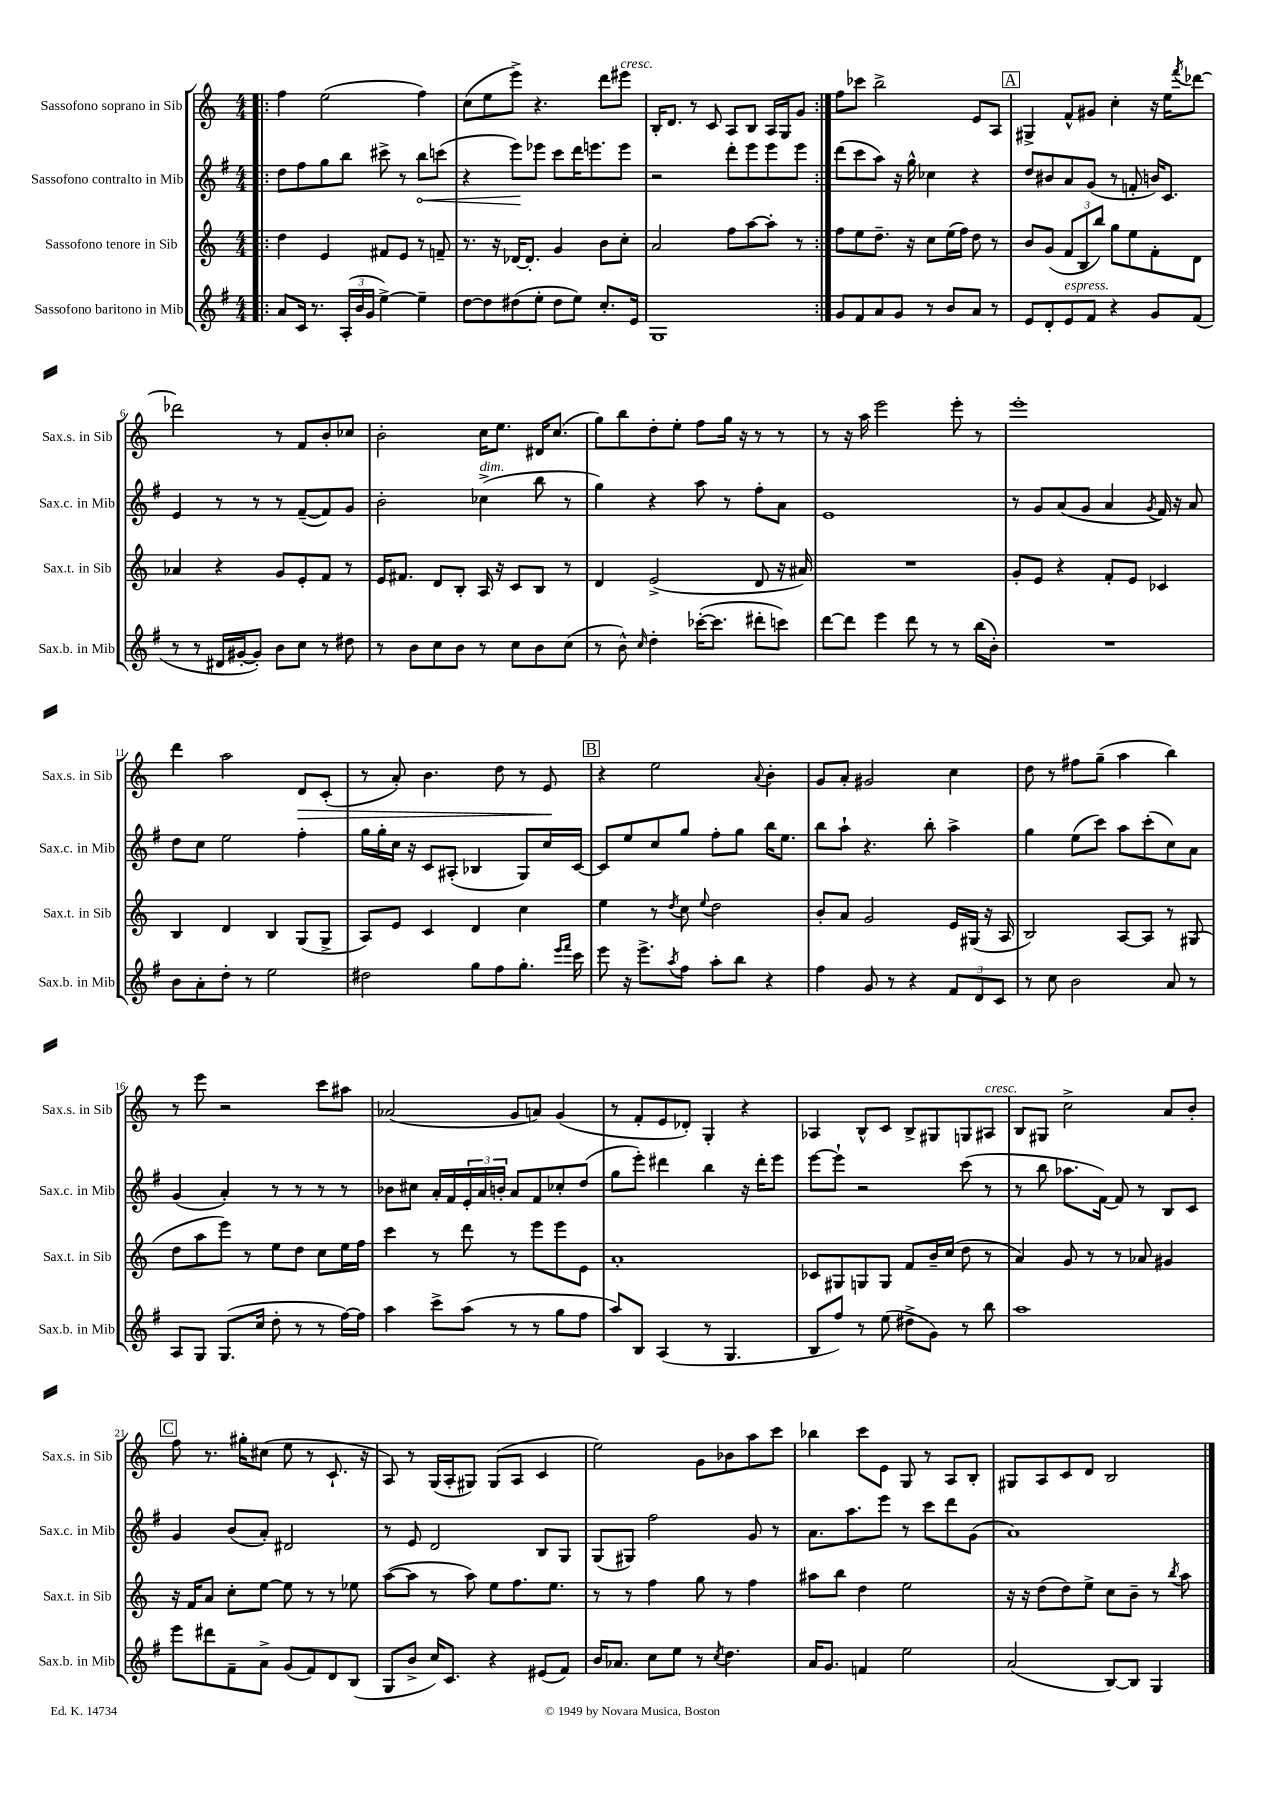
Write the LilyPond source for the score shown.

<<
\new StaffGroup <<
\new Staff = "s0" \with { instrumentName = "Sassofono soprano in Sib" shortInstrumentName = "Sax.s. in Sib" } {
    \clef treble \key c \major \numericTimeSignature \time 4/4
    \repeat volta 2 { \bar ".|:" f''4 e''2( f''4) |
    c''8( e''8 e'''8->) r4. d'''8 eis'''8^\markup { \italic "cresc." } |
    b16-. d'8. r8 c'8 a8 b8 a16 g16 g'8 | }
    f''8 ces'''8 b''2-> e'8 a8 |
    \mark \markup { \box "A" } gis4-> f'8-^ gis'8 c''4-. r16 e''16 \acciaccatura { f'''8 } des'''8~ |
    des'''2 r8 f'8 b'8-. ces''8 |
    b'2-. c''16 e''8. dis'16 c''8.( |
    g''8) b''8 d''8-. e''8-. f''8 g''16 r16 r8 r8 |
    r8 r16 a''16 e'''2 e'''8-. r8 |
    e'''1-. |
    d'''4 a''2 d'8\> c'8-.( |
    r8 a'8-.) b'4. d''8 r8 e'8\! |
    \mark \markup { \box "B" } r4 e''2 \appoggiatura { a'8 } b'4-. |
    g'8 a'8-. gis'2 c''4 |
    d''8 r8 fis''8 g''8--( a''4 b''4) |
    r8 e'''8 r2 c'''8 ais''8 |
    aes'2( g'8 a'8) g'4( |
    r8 f'8-. e'8 des'8-.) g4-. r4 |
    aes4 b8-^ c'8 b8-> gis8 g8 ais8^\markup { \italic "cresc." } |
    b8 gis8 c''2-> a'8 b'8-. |
    \mark \markup { \box "C" } f''8 r8. gis''16-. cis''8( e''8 r8 c'8.-! r16 |
    a8) r8 g16( a16-. gis8) gis8( a8 c'4 |
    e''2) g'8 bes'8 a''8 c'''8 |
    bes''4 c'''8 e'8 g8 r8 a8 b8-. |
    gis8 a8 c'8 d'8 b2 \bar "|." |
}
\new Staff = "s1" \with { instrumentName = "Sassofono contralto in Mib" shortInstrumentName = "Sax.c. in Mib" } {
    \clef treble \key g \major \numericTimeSignature \time 4/4
    \repeat volta 2 { \bar ".|:" d''8 fis''8 g''8 b''8 cis'''8-> r8 \once \override Hairpin.circled-tip = ##t b''8\< c'''8( |
    r4 e'''8\!) ees'''8 c'''8 d'''16 e'''8. e'''8 |
    r2 d'''8-. e'''8 e'''8 e'''8 | }
    d'''8( c'''8 a''8) r16 g''16-^ ces''4 r4 |
    \mark \markup { \box "A" } d''8 bis'8 a'8 g'8( r8 f'8-. b'16) c'8. |
    e'4 r8 r8 r8 fis'8~--( fis'8) g'8 |
    b'2-. ces''4->^\markup { \italic "dim." }( b''8 r8 |
    g''4) r4 a''8 r8 fis''8-. a'8 |
    e'1 |
    r8 g'8 a'8( g'8 a'4 \acciaccatura { g'8 } fis'16) r16 a'8 |
    d''8 c''8 e''2 fis''4-. |
    g''16 g''16-. c''16 r16 c'8 ais8-.( bes4 g8) c''16 c'16~ |
    \mark \markup { \box "B" } c'8 e''8 c''8 g''8 fis''8-. g''8 b''16 e''8. |
    b''8 a''8-! r4. b''8-. a''4-> |
    g''4 e''8( c'''8) a''8 c'''8-.( c''8) a'8 |
    g'4( a'4-.) r8 r8 r8 r8 |
    bes'8 cis''8 a'16-. fis'16 \tuplet 3/2 { e'16-. a'16 b'16-. } a'8 fis'8 ces''8-. d''8( |
    g''8 e'''8-.) dis'''4 b''4 r16 dis'''16-. e'''8 |
    e'''8~ e'''8-! r2 c'''8( r8 |
    r8 b''8 aes''8. fis'16~) fis'8 r8 b8 c'8 |
    \mark \markup { \box "C" } g'4 b'8( a'8-.) dis'2 |
    r8 e'8 d'2 b8 g8 |
    g8( gis8) fis''2 g'8 r8 |
    a'8. a''8. e'''8 r8 c'''8 d'''8 g'8( |
    a'1) \bar "|." |
}
\new Staff = "s2" \with { instrumentName = "Sassofono tenore in Sib" shortInstrumentName = "Sax.t. in Sib" } {
    \clef treble \key c \major \numericTimeSignature \time 4/4
    \repeat volta 2 { \bar ".|:" d''4 e'4 fis'8 e'8 r8 f'8-- |
    r8. r16 des'16~ des'8.-. g'4 b'8 c''8-. |
    a'2 f''8 a''8~ a''8-. r8 | }
    f''8 e''8 d''8.-- r16 c''8 e''16( f''16) d''8 r8 |
    \mark \markup { \box "A" } b'8 g'8( \tuplet 3/2 { f'8 b8 b''8) } g''8 e''8 f'8-. d'8 |
    aes'4 r4 g'8 e'8-. f'8 r8 |
    e'16 fis'8. d'8 b8-. a16 r16 c'8 b8 r8 |
    d'4 e'2->( d'8 r16 ais'16) |
    R1 |
    g'8-. e'8 r4 f'8-. e'8 ces'4 |
    b4 d'4 b4 g8( g8-> |
    a8) e'8 c'4 d'4 c''4 |
    \mark \markup { \box "B" } e''4 r8 \acciaccatura { d''8 } c''8 \appoggiatura { e''8 } d''2 |
    b'8-. a'8 g'2 e'16 gis16( r16 a16 |
    b2) a8~ a8 r8 gis8( |
    d''8 a''8 e'''8) r8 e''8 d''8 c''8 e''16 f''16 |
    c'''4 r8 d'''8 r8 e'''8 e'''8 e'8 |
    a'1-. |
    ces'8 gis8 g8 g8 f'8 b'16-- c''16( d''8 r8 |
    a'4) g'8 r8 r8 aes'8 gis'4 |
    \mark \markup { \box "C" } r16 f'16 a'8 c''8-. e''8~ e''8 r8 r8 ees''8 |
    a''8~( a''8 r8 a''8) e''8 f''8. e''8. |
    r8 r8 f''4 g''8 r8 f''4 |
    ais''8 b''8 d''4 e''2 |
    r16 r16 d''8( d''8) e''8-> c''8 b'8-- r8 \acciaccatura { b''8 } a''8 \bar "|." |
}
\new Staff = "s3" \with { instrumentName = "Sassofono baritono in Mib" shortInstrumentName = "Sax.b. in Mib" } {
    \clef treble \key g \major \numericTimeSignature \time 4/4
    \repeat volta 2 { \bar ".|:" a'8 c'16 r8. \tuplet 3/2 { a16-.( b'16 g'16 } e''4~->) e''4-- |
    d''8~ d''8 dis''8( e''8-. dis''8 e''8) c''8.-. e'16 |
    g1 | }
    g'8 fis'8 a'8 g'8 r8 b'8 a'8 r8 |
    \mark \markup { \box "A" } e'8 d'8-. e'8^\markup { \italic "espress." } fis'8 r4 g'8 fis'8( |
    r8 r8 dis'16 gis'16~-. gis'8-.) b'8 c''8 r8 dis''8 |
    r8 b'8 c''8 b'8 r8 c''8 b'8 c''8( |
    r8 b'8-^) \grace { c''16 } d''4-. ces'''16~-.( ces'''8. dis'''8-. c'''8) |
    d'''8~ d'''8 e'''4 d'''8 r8 r8 b''16( b'16-.) |
    R1 |
    b'8 a'8-. d''8-. r8 e''2 |
    dis''2 g''8 fis''8 g''8.-. \grace { e'''16 fis'''16 } c'''16 |
    \mark \markup { \box "B" } e'''8 r16 e'''8.-> \acciaccatura { a''8 } fis''8 a''8-. b''8 r4 |
    fis''4 g'8 r8 r4 \tuplet 3/2 { fis'8 d'8 c'8 } |
    r8 c''8 b'2 a'8 r8 |
    a8 g8 g8.( c''16 d''8-. r8 r8 fis''16~) fis''16 |
    a''4 c'''8-> a''8( r8 r8 g''8 fis''8 |
    a''8) b8 a4( r8 g4. |
    b8 fis''8) r8 e''8( dis''8-> g'8) r8 b''8 |
    a''1 |
    \mark \markup { \box "C" } e'''8 dis'''8 fis'8-- a'8-> g'8( fis'8) d'8 b8( |
    g8 b'8-> c''16) c'8. r4 eis'8( fis'8) |
    b'16 aes'8. c''8 e''8 r8 \acciaccatura { c''8 } d''4. |
    a'16 g'8. f'4 e''2 |
    a'2( b8~) b8 g4 \bar "|." |
}
>>
>>
